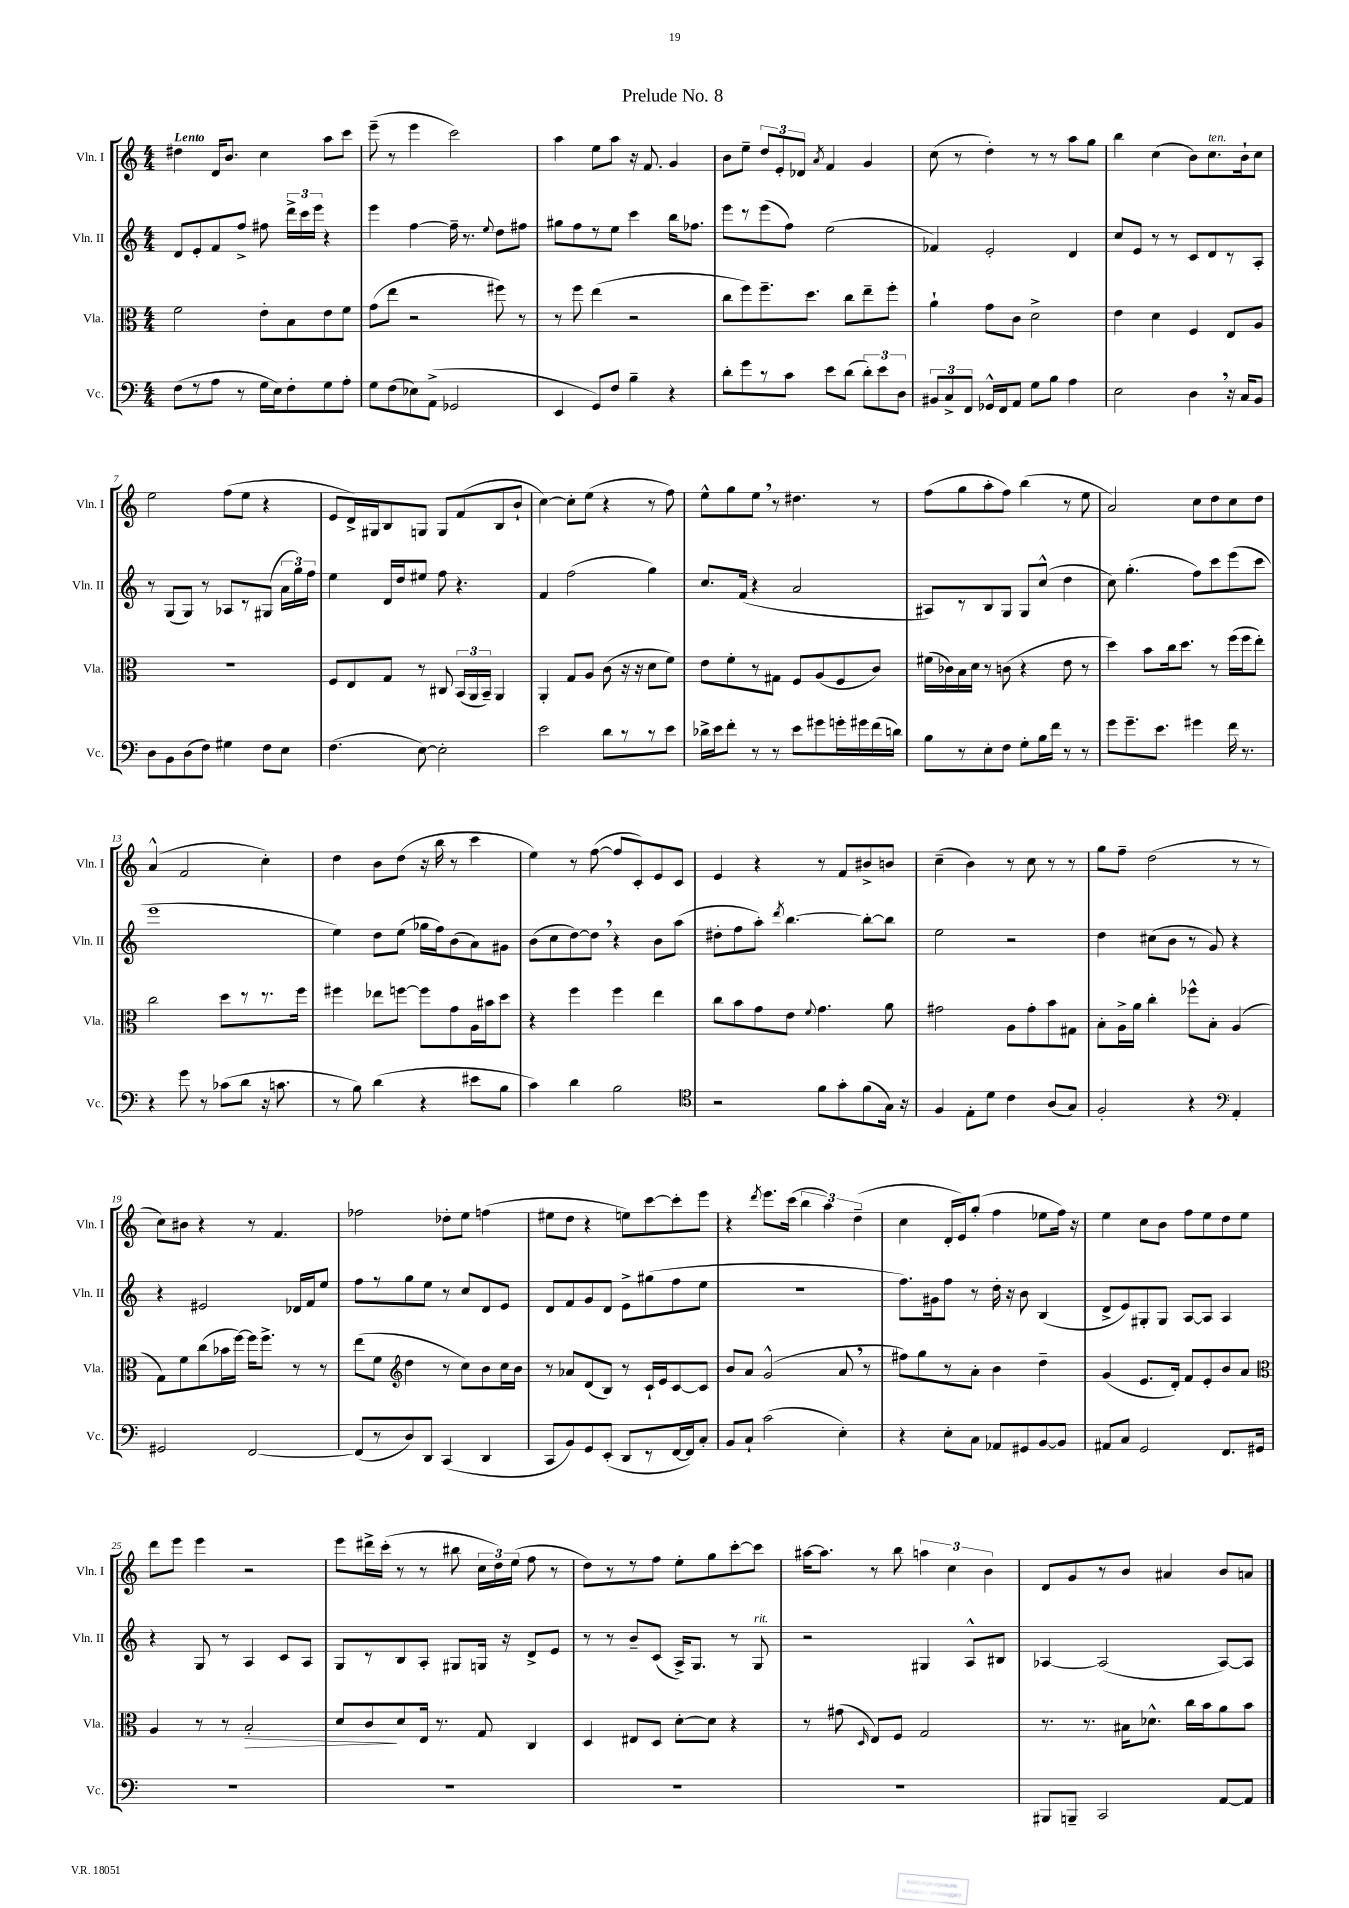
\header { title = "Prelude No. 8" }
<<
\new StaffGroup <<
\new Staff = "s0" \with { instrumentName = "Vln. I" shortInstrumentName = "Vln. I" } {
    \clef treble \key c \major \numericTimeSignature \time 4/4 \tempo "Lento"
    \autoBeamOff dis''4 d'16[ b'8.] c''4 a''8[ c'''8] |
    e'''8--( r8 e'''4 c'''2) |
    a''4 e''8[ a''8] r16 f'8. g'4 |
    b'8[ e''8]-- \tuplet 3/2 { d''8[ e'8-. des'8] } \acciaccatura { a'8 } f'4 g'4 |
    c''8( r8 d''4-.) r8 r8 a''8[ g''8] |
    b''4 c''4( b'8[) c''8.^\markup { \italic "ten." } b'16-! c''8] |
    e''2 f''8[( e''8] r4 |
    e'8[ d'16->) gis16 b8 g8] g8[ f'8( b8 b'8]-! |
    c''4~) c''8[-. e''8]( r4 r8 f''8) |
    e''8[-^ g''8 e''8] \breathe r8 dis''4. r8 |
    f''8[( g''8 a''8-. f''8]) b''4( r8 e''8 |
    a'2) c''8[ d''8 c''8 d''8] |
    a'4-^( f'2 c''4-.) |
    d''4 b'8[ d''8]( r16 b''16 r8 c'''4 |
    e''4) r8 f''8~( f''8[ c'8-.) e'8 c'8] |
    e'4 r4 r8 f'8[ bis'8-> b'8] |
    c''4--( b'4) r8 c''8 r8 r8 |
    g''8[ f''8]-- d''2( r8 r8 |
    c''8[) bis'8] r4 r8 f'4. |
    fes''2 des''8[-. e''8] f''4( |
    eis''8[ d''8] r4 e''8[) c'''8~ c'''8-. e'''8] |
    r4 \acciaccatura { d'''8 } e'''8.[ c'''16]( \tuplet 3/2 { b''4 a''4) d''4--( } |
    c''4 d'16[-. e'16) g''8]-.( f''4 ees''8[ f''16]) r16 |
    e''4 c''8[ b'8] f''8[ e''8 d''8 e''8] |
    d'''8[ e'''8] e'''4 r2 |
    e'''8[ dis'''16-> c'''16]-.( r8 r8 bis''8 \tuplet 3/2 { c''16[ d''16) e''16]( } f''8 r8 |
    d''8[) r8 r8 f''8] e''8[-. g''8 c'''8~-. c'''8] |
    ais''16[~ ais''8.] r8 b''8 \tuplet 3/2 { a''4 c''4 b'4 } |
    d'8[ g'8 r8 b'8] ais'4 b'8[ a'8] \bar "|." |
}
\new Staff = "s1" \with { instrumentName = "Vln. II" shortInstrumentName = "Vln. II" } {
    \clef treble \key c \major \numericTimeSignature \time 4/4
    \autoBeamOff d'8[ e'8-. f'8 f''8]-> fis''8 \tuplet 3/2 { d'''16[-> c'''16 e'''16] } r4 |
    e'''4 f''4~ f''16-- r8. \appoggiatura { e''8 } d''8[ fis''8] |
    gis''8[ f''8 r8 e''8] c'''4 b''16[ fes''8.] |
    e'''8[ r8 e'''8( f''8]) e''2( |
    fes'4) e'2-. d'4 |
    c''8[ e'8] r8 r8 c'8[ d'8 r8 a8]-. |
    r8 g8[( g8]) r8 aes8[ r8 gis8]( \tuplet 3/2 { a'16[ g''16) f''16] } |
    e''4 d'16[ d''16 eis''8] f''8 r4. |
    f'4 f''2( g''4) |
    c''8.[ f'16]( r4 a'2 |
    ais8[) r8 b8 g8] g8[ c''8]-^( d''4 |
    c''8) g''4.-.( f''8[) c'''8 e'''8( c'''8] |
    e'''1 |
    e''4) d''8[ e''8]( ges''16[ f''16) b'8( a'8) gis'8] |
    b'8[( c''8 d''8~) d''8] \breathe r4 b'8[ a''8]( |
    dis''8[-. f''8 a''8]-.) \acciaccatura { d'''8 } b''4.~ b''8[~-. b''8] |
    e''2 r2 |
    d''4 cis''8[( b'8] r8 g'8) r4 |
    r4 eis'2 des'16[ f'16 e''8] |
    f''8[ r8 g''8 e''8] r8 c''8[ d'8 e'8] |
    d'8[ f'8 g'8 d'8] e'8[-> gis''8( f''8 e''8] |
    R1 |
    f''8.[) gis'16 f''8] r8 d''16-. r16 b'8 b4( |
    d'8[-> e'8) gis8-. gis8] a8[~ a8] a4 |
    r4 g8 r8 a4 c'8[ a8] |
    g8[ r8 b8 a8]-. gis8[ g16] r16 d'8[-> e'8] |
    r8 r8 b'8[-- c'8]( a16[->) g8.] r8 g8^\markup { \italic "rit." } |
    r2 gis4 a8[-^ bis8] |
    aes4~ aes2( aes8[~) aes8] \bar "|." |
}
\new Staff = "s2" \with { instrumentName = "Vla." shortInstrumentName = "Vla." } {
    \clef alto \key c \major \numericTimeSignature \time 4/4
    \autoBeamOff f'2 e'8[-. b8 e'8 f'8] |
    g'8[( e''8] r2 fis''8) r8 |
    r8 f''8 e''4( r2 |
    c''8[ f''8) f''8.-- d''8.] c''8[ e''8-- f''8]-. |
    a'4-! g'8[ c'8] d'2-> |
    e'4 d'4 f4 e8[ a8] |
    R1 |
    f8[ e8 g8] r8 cis8 \tuplet 3/2 { b,16[( a,16 b,16]--) } a,4 |
    a,4-. g8[ a8] c'8( r16 r16 d'8[ f'8]) |
    e'8[ f'8-. r8 gis8] f8[ a8( f8 c'8]) |
    fis'16[( ces'16) b16 d'16] r8 c'8( r4 e'8 r8 |
    d''4) b'8[ c''16 d''8.] r8 f''16[( f''16 e''8]-.) |
    c''2 d''8[ r8 r8. f''16] |
    fis''4 ees''8[ f''8]~ f''8[ g'8 a16 bis'16 d''8] |
    r4 f''4 f''4 e''4 |
    c''8[ b'8 g'8 e'8] \appoggiatura { f'8 } g'4. a'8 |
    gis'2 a8[ gis'8-. b'8 gis8] |
    b8[-. a16-> a'16] c''4-. fes''8[-^ b8]-. a4( |
    g8[) f'8 c''8( bes'16 f''16]~) f''16[ f''8.]-> r8 r8 |
    e''8[( f'8] \clef treble d''4 r8 c''8[) b'8 c''16 b'16] |
    r8 aes'8[ d'8( b8]) r8 c'16[-! e'16 c'8~ c'8] |
    b'8[ a'8] g'2-^( a'8 \breathe r8 |
    fis''8[) g''8 r8 a'8]-. b'4 d''4-- |
    g'4( e'8.[ d'16]-.) f'8[ e'8-. b'8 a'8] |
    \clef alto a4 r8 r8 b2-.\> |
    d'8[ c'8\! d'8 e16] r8. g8 c4 |
    d4 eis8[ d8] d'8[~-. d'8] r4 |
    r8 gis'8( \grace { d16 } e8[) f8] g2 |
    r8. r8. bis16[ des'8.]-^ c''16[ b'16 a'8 b'8] \bar "|." |
}
\new Staff = "s3" \with { instrumentName = "Vc." shortInstrumentName = "Vc." } {
    \clef bass \key c \major \numericTimeSignature \time 4/4
    \autoBeamOff f8[( r8 a8] r8 g16[ e16) f8-. g8 a8]-. |
    g8[ f8( ees8) a,8]->( ges,2 |
    e,4 g,8[) f8] b4-- r4 |
    d'8[-. g'8 r8 c'8] e'8[ d'8]( \tuplet 3/2 { d'8[-.) e'8 d8] } |
    \tuplet 3/2 { bis,8[ c8-> f,8] } ges,16[-^ f,16 a,8] g8[ b8] a4 |
    e2 d4 \breathe r16 c16[ b,8] |
    d8[ b,8 d8( f8]) gis4 f8[ e8] |
    f4.( e8~) e2-. |
    e'2 d'8[ r8 r8 e'8] |
    des'16[-> e'16 f'8]-. r8 r8 e'8[ gis'8 g'16-. gis'16 f'16( d'16]) |
    b8[ r8 e8-. f8] g8[-. b16 f'16] r8 r8 |
    g'8[ g'8.-- e'8.] gis'4 f'16 r8. |
    r4 g'8 r8 ces'8[( d'8] r16 c'8. |
    r8 b8) d'4( r4 eis'8[ b8] |
    c'4) d'4 b2 |
    \clef tenor r2 f'8[ g'8-. f'8( g16]) r16 |
    f4 e8[-. d'8] c'4 a8[( g8]) |
    f2-. r4 \clef bass a,4-. |
    gis,2 f,2~ |
    f,8[( r8 d8) d,8] c,4( d,4 |
    c,8[ b,8) g,8 e,8]-.( d,8[ r8 f,16~ f,16) c8]-. |
    b,8[ c8]-! c'2( e4-.) |
    r4 e8[-. c8] aes,8[ gis,8 b,8~ b,8] |
    ais,8[ c8] g,2 f,8.[ gis,16] |
    R1 |
    R1 |
    R1 |
    R1 |
    bis,,8[ b,,8]-- c,2 a,8[~ a,8] \bar "|." |
}
>>
>>
